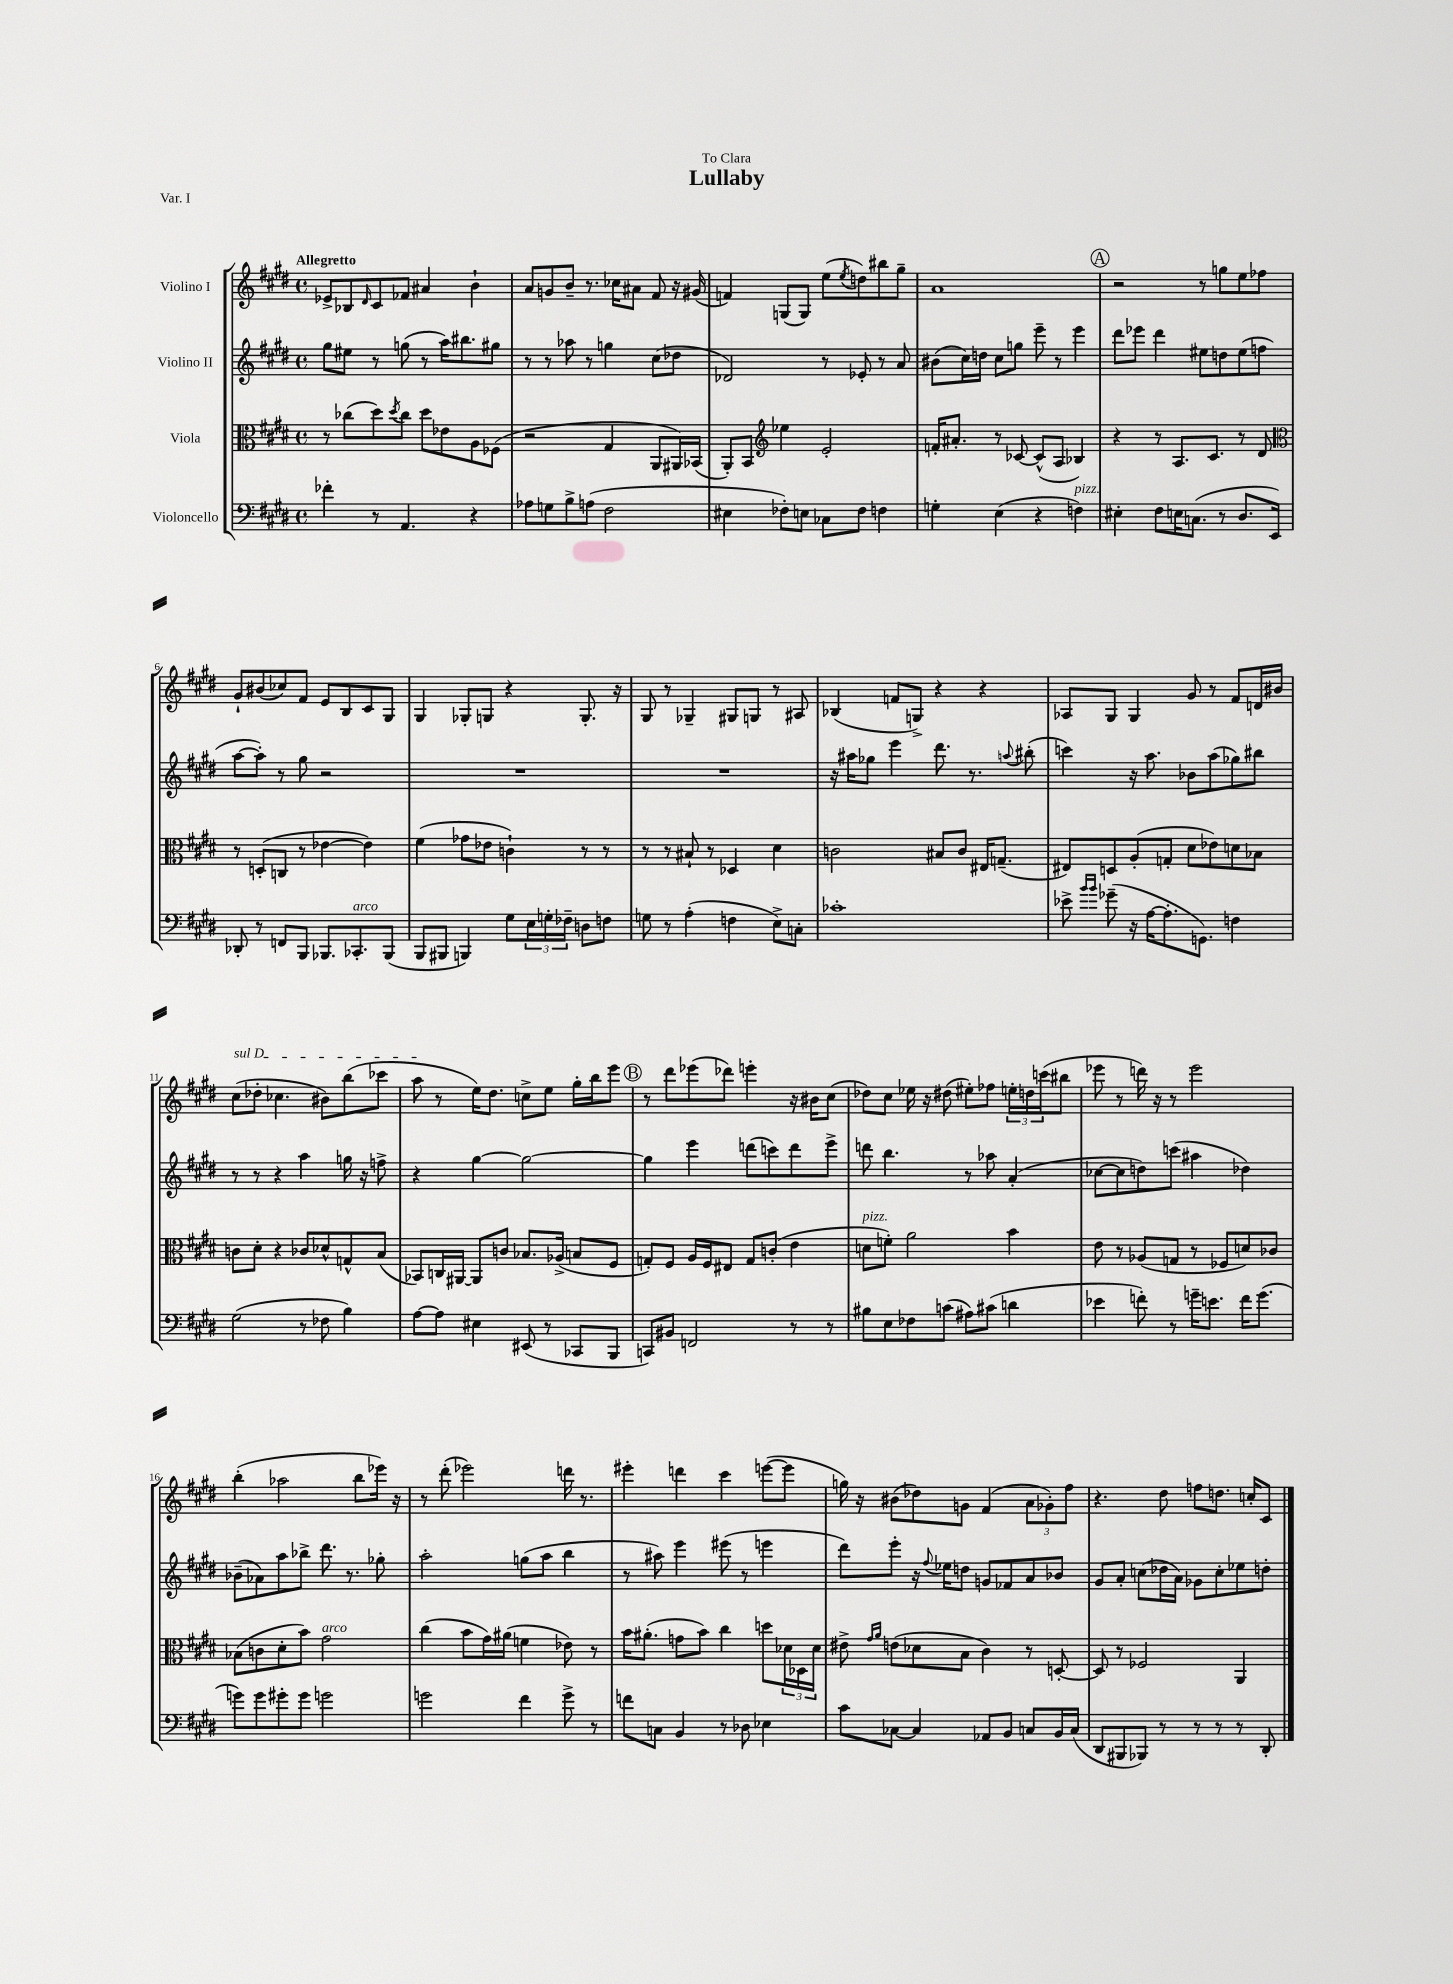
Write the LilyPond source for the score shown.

\header { title = "Lullaby" dedication = "To Clara" piece = "Var. I" }
<<
\new StaffGroup <<
\new Staff = "s0" \with { instrumentName = "Violino I" } {
    \clef treble \key e \major \defaultTimeSignature \time 4/4 \tempo "Allegretto"
    ees'8-> bes8 \grace { dis'16 } cis'8 fes'8 ais'4 b'4-! |
    a'8 g'8 b'8-- r8. ces''16 ais'8 fis'8 r16 gis'16( |
    f'4) g8( g8) e''8( \acciaccatura { e''8 } d''8) bis''8 gis''8-- |
    a'1 |
    \mark \markup { \circle "A" } r2 r8 g''8 e''8 fes''8 |
    gis'8-! bis'8( ces''8) fis'8 e'8 b8 cis'8 gis8 |
    gis4 ges8-. g8 r4 g8.-. r16 |
    gis8 r8 ges4-- gis8 g8 r8 ais8 |
    bes4( f'8 g8->) r4 r4 |
    aes8 gis8 gis4 gis'8 r8 fis'8 d'16 bis'16 |
    \once \override TextSpanner.bound-details.left.text = \markup { \italic "sul D" } cis''8\startTextSpan( des''8-. ces''4. bis'8) b''8( ces'''8 |
    a''8\stopTextSpan r8 e''16) dis''8. c''8-> e''8 gis''16-. b''16 e'''8 |
    \mark \markup { \circle "B" } r8 dis'''8 ees'''8( des'''8) e'''4-. r16 bis'16 cis''8( |
    des''8) cis''8 ees''16 r16 dis''8( eis''8-.) fes''8 \tuplet 3/2 { e''16-. d''16 c'''16( } bis''8 |
    ees'''8 r8 d'''16) r16 r8 ees'''2 |
    b''4-.( aes''2 b''8 ees'''16) r16 |
    r8 dis'''8-.( ees'''2) d'''16 r8. |
    eis'''4-. d'''4 cis'''4 e'''8~( e'''8 |
    g''16) r16 bis'8( des''8) g'8 fis'4( \tuplet 3/2 { a'8 ges'8-.) fis''8 } |
    r4. dis''8 f''8 d''8. c''16-. cis'8 \bar "|." |
}
\new Staff = "s1" \with { instrumentName = "Violino II" } {
    \clef treble \key e \major \defaultTimeSignature \time 4/4
    gis''8 eis''8 r8 g''8( r8 a''16) bis''8. gis''8 |
    r8 r8 aes''8 r8 g''4 cis''8( des''8 |
    des'2) r8 ees'8-. r8 a'8 |
    bis'8( cis''16) d''16 cis''8 g''8 e'''8-- r8 e'''4 |
    \mark \markup { \circle "A" } dis'''8 ees'''8 dis'''4 eis''8 d''8 eis''8( f''8 |
    a''8~ a''8-.) r8 gis''8 r2 |
    R1 |
    R1 |
    r16 ais''16 ges''8 e'''4 dis'''8. r8. \appoggiatura { a''8 } bis''8-.( |
    c'''4) r16 a''8. bes'8 a''8( ges''8) bis''8 |
    r8 r8 r4 a''4 g''16 r16 f''8-> |
    r4 gis''4~ gis''2~ |
    \mark \markup { \circle "B" } gis''4 e'''4 d'''8( c'''8) d'''8 e'''8-> |
    d'''8 b''4. r8 aes''8 a'4-.( |
    ces''8~ ces''8 d''8) c'''8( ais''4 des''4) |
    bes'8--( aes'8) a''8 bes''8-> dis'''8. r8. ges''8-. |
    a''2-. g''8( a''8 b''4 |
    r8 ais''8) e'''4 eis'''8( r8 e'''4 |
    dis'''8) e'''8-. r16 \appoggiatura { fis''8 } ees''16 d''8 g'8 fes'8 a'8 bes'8 |
    gis'8 a'8-. c''8( des''16 a'16) ges'8 c''8-. ees''8 d''8-. \bar "|." |
}
\new Staff = "s2" \with { instrumentName = "Viola" } {
    \clef alto \key e \major \defaultTimeSignature \time 4/4
    r8 ces''8( dis''8) \acciaccatura { dis''8 } ces''8 dis''8 ees'8 a8 fes8( |
    r2 gis4 a,8 ais,16) bes,16( |
    a,8-.) b,8 \clef treble ees''4 e'2-. |
    f'16-. ais'8.-. r8 ces'8~ ces'8-^( a8 bes4) |
    \mark \markup { \circle "A" } r4 r8 a8. cis'8. r8 dis'8 |
    \clef alto r8 d8-.( c8 r8 ees'4~ ees'4) |
    fis'4( ges'8 ees'8 c'4-!) r8 r8 |
    r8 r8 bis8-! r8 des4 dis'4 |
    c'2 bis8 c'8 eis16 g8.--( |
    eis8) d8 a8-.( g8-. dis'8 ees'8) d'8 bes8 |
    c'8 dis'8-. r4 ces'8 des'8-^ g8-^ b8( |
    bes,8) c16 ais,16~ ais,8 c'8 bes8. aes16->( b8 fis8 |
    \mark \markup { \circle "B" } g8-.) fis8 a16 fis16 eis8 g8 c'8-.( e'4 |
    d'8^\markup { \italic "pizz." } f'8-.) a'2 b'4 |
    e'8 r8 aes8( g8 r8 fes8 d'8) ces'8 |
    bes8( c'8 dis'8-. b'8) gis'2^\markup { \italic "arco" } |
    cis''4( b'8 gis'16) ais'16( f'4 ees'8) r8 |
    b'16 ais'8.-.( g'8 b'8) cis''4 d''8 \tuplet 3/2 { des'16 des16 des'16 } |
    eis'8-> \grace { gis'16 a'16 } e'8( des'8 b8 cis'4) r8 d8~-. |
    d8 r8 fes2 a,4 \bar "|." |
}
\new Staff = "s3" \with { instrumentName = "Violoncello" } {
    \clef bass \key e \major \defaultTimeSignature \time 4/4
    fes'4-. r8 a,4. r4 |
    aes8 g8 b8-> a8( fis2 |
    eis4 fes8-.) e8 ces8 fes8 f4 |
    g4-. e4( r4 f4^\markup { \italic "pizz." }) |
    \mark \markup { \circle "A" } eis4-. fis8 e16 c8.( r8 dis8. e,16) |
    des,8-. r8 f,8 b,,8 bes,,8. ces,8.-.^\markup { \italic "arco" } bes,,8( |
    b,,8 bis,,8 b,,4) gis8 \tuplet 3/2 { e16 g16-. fes16-- } d8 f8 |
    g8 r8 a4-.( f4 e8->) c8-. |
    ces'1-. |
    ees'8-> \grace { b'16 b'16 } ges'8--( r16 a16~ a8.-. g,8.) f4 |
    gis2( r8 fes8 b4) |
    a8~ a8 eis4 eis,8( r8 ces,8 b,,8 |
    \mark \markup { \circle "B" } c,8) bis,8 f,2 r8 r8 |
    bis8 e8 fes8 c'8( ais8) cis'8( d'4 |
    ees'4 f'8-.) r8 g'16-- e'8. f'16 g'8.( |
    g'8) g'8 gis'8-. gis'8 g'2 |
    g'2 fis'4 g'8-> r8 |
    f'8 c8 b,4 r8 des8 ees4 |
    cis'8 ces8~ ces4 aes,8 b,8 c8 b,16 c16( |
    dis,8 bis,,8 bes,,8) r8 r8 r8 r8 dis,8-. \bar "|." |
}
>>
>>
